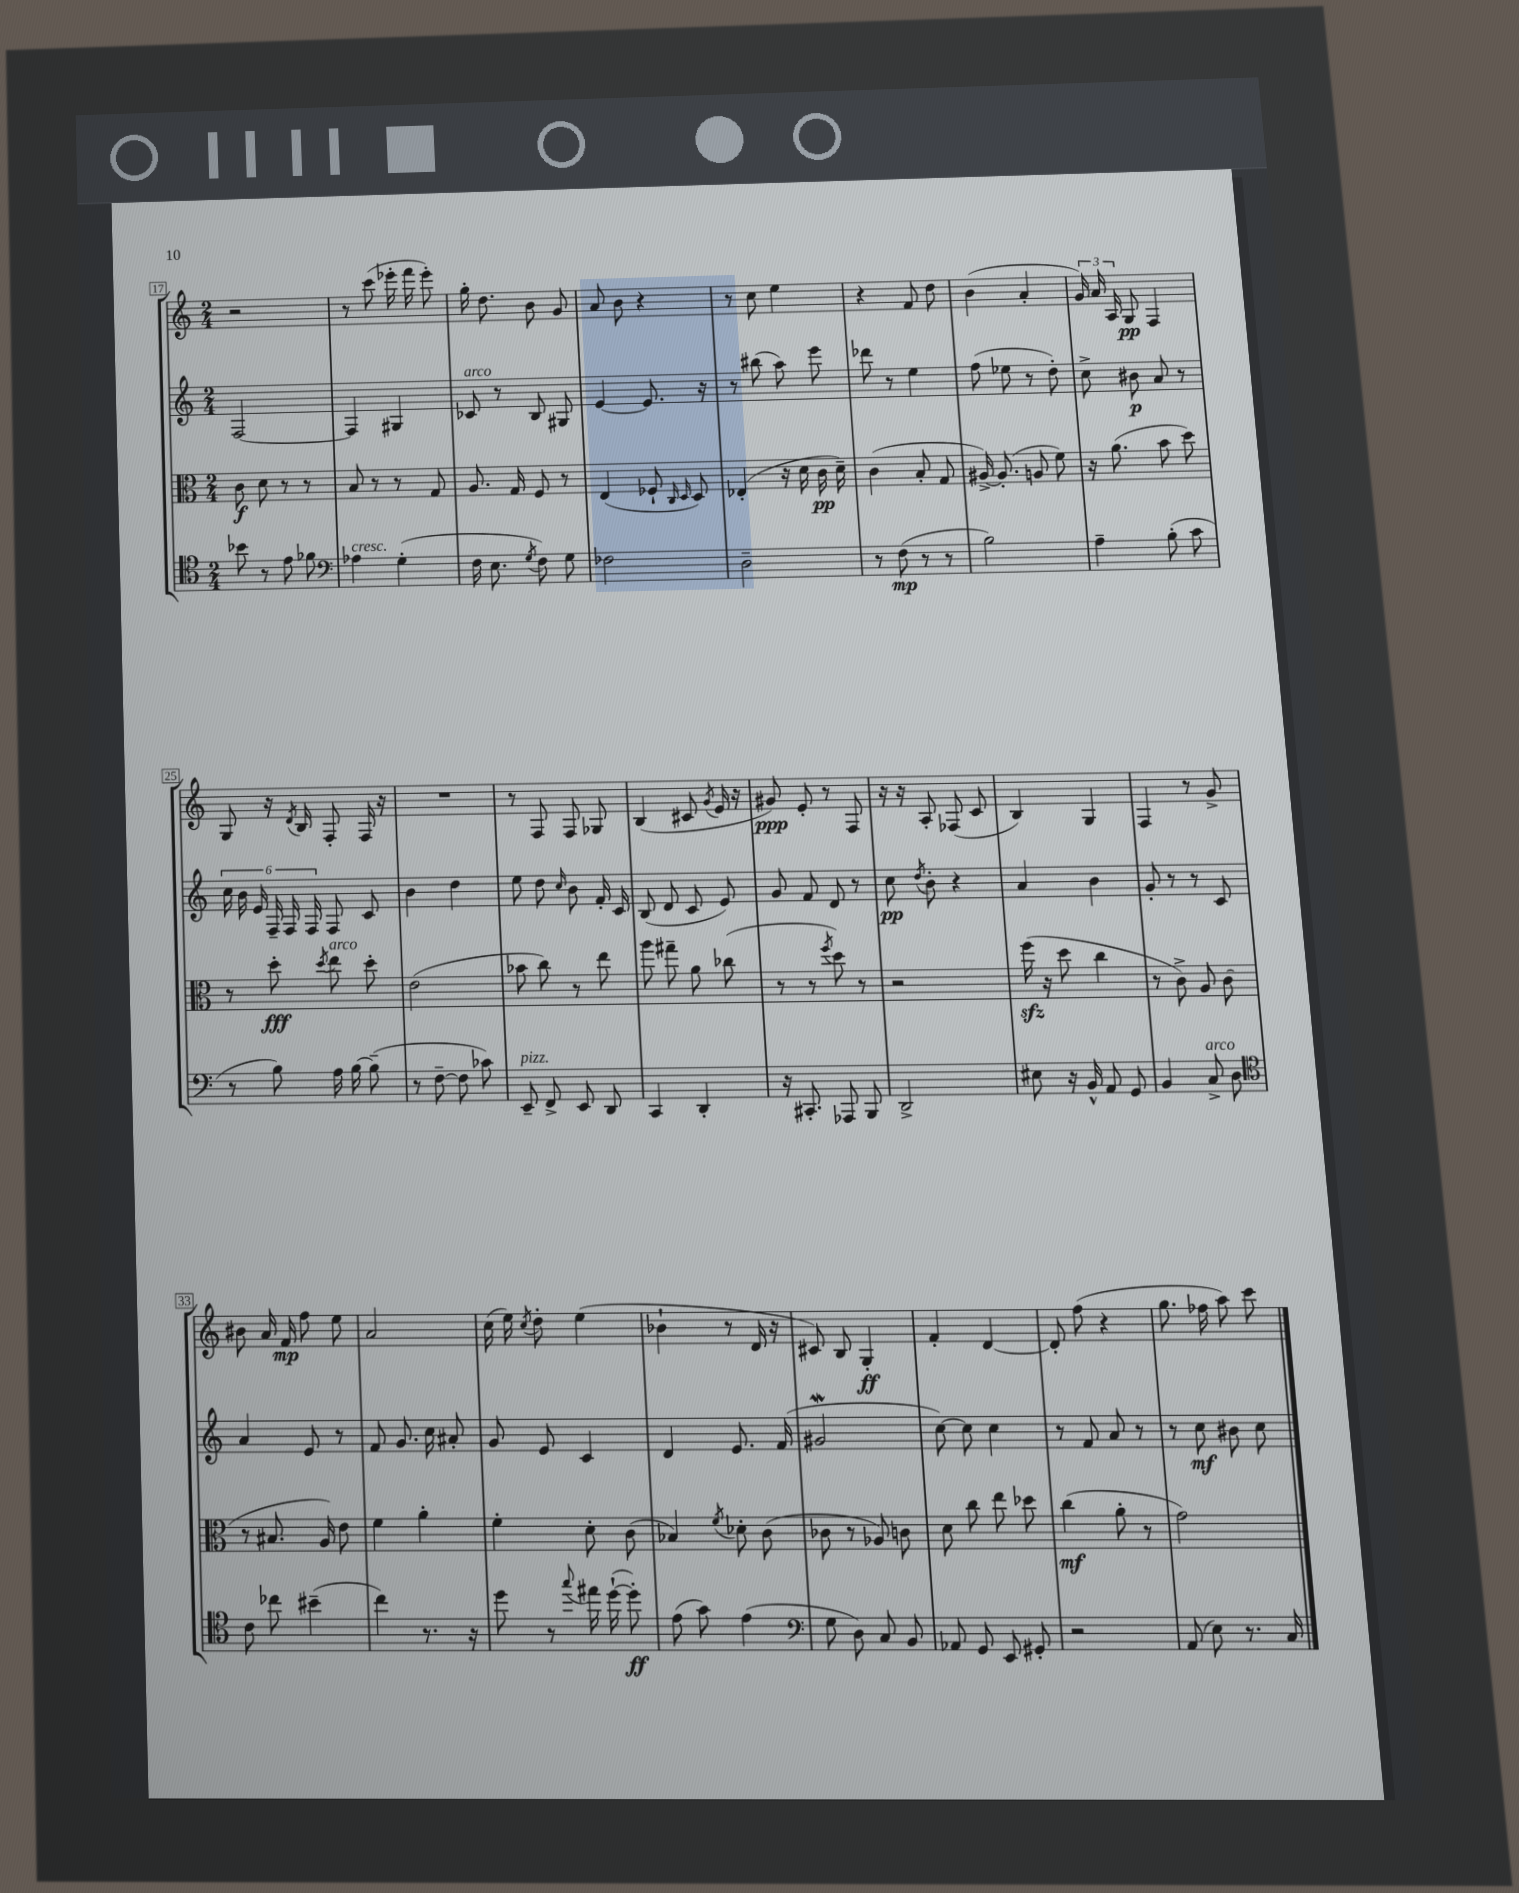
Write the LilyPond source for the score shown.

<<
\new StaffGroup <<
\new Staff = "s0" {
    \clef treble \key c \major \numericTimeSignature \time 2/4
    \autoBeamOff r2 |
    r8 c'''8( ees'''16-. f'''16 ees'''8-.) |
    g''16-. d''8. b'8 g'8 |
    a'8 b'8 r4 |
    r8 c''8 e''4 |
    r4 f'8 d''8 |
    b'4( a'4-. |
    \tuplet 3/2 { g'16) a'16 a16 } g8\pp f4 |
    g8 r16 \acciaccatura { d'8 } b16 f8-. f16 r16 |
    R2 |
    r8 f8 f8 ges8 |
    b4( cis'8 \acciaccatura { g'8 } e'16 r16 |
    gis'8\ppp) e'8-. r8 f8 |
    r16 r16 a8-. fes8( c'8 |
    b4) g4 |
    f4 r8 g'8-> |
    bis'8 a'16 f'16\mp f''8 e''8 |
    a'2 |
    c''16( e''16) \acciaccatura { c''8 } d''8-. e''4( |
    bes'4-! r8 d'16 r16 |
    cis'8) b8 g4-.\ff |
    f'4-. d'4~ |
    d'8-. f''8( r4 |
    g''8. fes''16 a''8) c'''8 \bar "|." |
}
\new Staff = "s1" {
    \clef treble \key c \major \numericTimeSignature \time 2/4
    \autoBeamOff f2~ |
    f4 gis4 |
    ces'8^\markup { \italic "arco" } r8 b8 gis8 |
    e'4~ e'8. r16 |
    r8 bis''8( a''8) e'''8 |
    des'''8 r8 e''4 |
    f''8( ees''8 r8 d''8-.) |
    c''8-> bis'8\p a'8 r8 |
    \tuplet 6/4 { c''16 b'16 e'16 f16-- f16 f16 } f8 c'8 |
    b'4 d''4 |
    e''8 d''8 \grace { c''16 } b'8 f'16-. c'16 |
    b8( d'8 c'8 e'8) |
    g'8 f'8 d'8 r8 |
    c''8\pp \acciaccatura { d''8 } b'8-. r4 |
    a'4 b'4 |
    g'8-. r8 r8 c'8 |
    a'4 e'8 r8 |
    f'8 g'8. c''16 ais'8-. |
    g'8 e'8 c'4 |
    d'4 e'8. f'16( |
    gis'2\mordent |
    c''8~) c''8 c''4 |
    r8 f'8 a'8 r8 |
    r8 c''8\mf bis'8 c''8 \bar "|." |
}
\new Staff = "s2" {
    \clef alto \key c \major \numericTimeSignature \time 2/4
    \autoBeamOff c'8\f d'8 r8 r8 |
    b8 r8 r8 g8 |
    a8. g16 f8 r8 |
    e4( fes8-! \grace { c16 d16 } d8) |
    ees4-.( r16 d'16 c'16\pp d'16--) |
    c'4( b8-. g8 |
    ais16~->) ais8.-.( a8 f'8) |
    r16 a'8.( b'8 d''8) |
    r8 d''8-.\fff \acciaccatura { d''8 } e''8^\markup { \italic "arco" } d''8-. |
    e'2( |
    bes'8 c''8) r8 e''8 |
    a''8 gis''8-- a'8 ces''8( |
    r8 r8 \acciaccatura { f''8 } d''8) r8 |
    r2 |
    f''16\sfz( r16 d''8 c''4 |
    r8 c'8->) a8 c'8( |
    r8 bis8. a16) e'8 |
    f'4 a'4-. |
    f'4-. d'8-. c'8( |
    bes4) \acciaccatura { f'8 } des'8-. c'8( |
    ces'8 r8 aes8) c'8 |
    d'8 c''8 e''8 des''8 |
    c''4\mf( a'8-. r8 |
    g'2) \bar "|." |
}
\new Staff = "s3" {
    \clef tenor \key c \major \numericTimeSignature \time 2/4
    \autoBeamOff bes'8 r8 e'8 fes'8 |
    \clef bass aes4^\markup { \italic "cresc." } g4-.( |
    f16 e8. \acciaccatura { g8 } f8) g8 |
    fes2 |
    d2-- |
    r8 f8\mp( r8 r8 |
    b2) |
    a4-- b8-.( c'8 |
    r8 b8) a16 b16~ b8--( |
    r8 f8~-- f8 ces'8) |
    e,8--^\markup { \italic "pizz." } f,8-> e,8 d,8 |
    c,4 d,4-. |
    r16 cis,8.-. aes,,8 b,,8 |
    d,2-> |
    eis8 r16 b,16-^ a,8 g,8 |
    b,4 c8->^\markup { \italic "arco" } d8 |
    \clef tenor c'8 ces''8 bis'4--( |
    c''4) r8. r16 |
    d''8 r8 \appoggiatura { g''8 } eis''16 d''16~-!( d''8-.\ff) |
    e'8( g'8) e'4( |
    \clef bass g8 d8) c8 b,8 |
    aes,8 g,8 e,8 gis,8-. |
    r2 |
    a,8( e8) r8. c16 \bar "|." |
}
>>
>>
\layout { \context { \Score currentBarNumber = #17 \override BarNumber.stencil = #(make-stencil-boxer 0.1 0.3 ly:text-interface::print) } }
